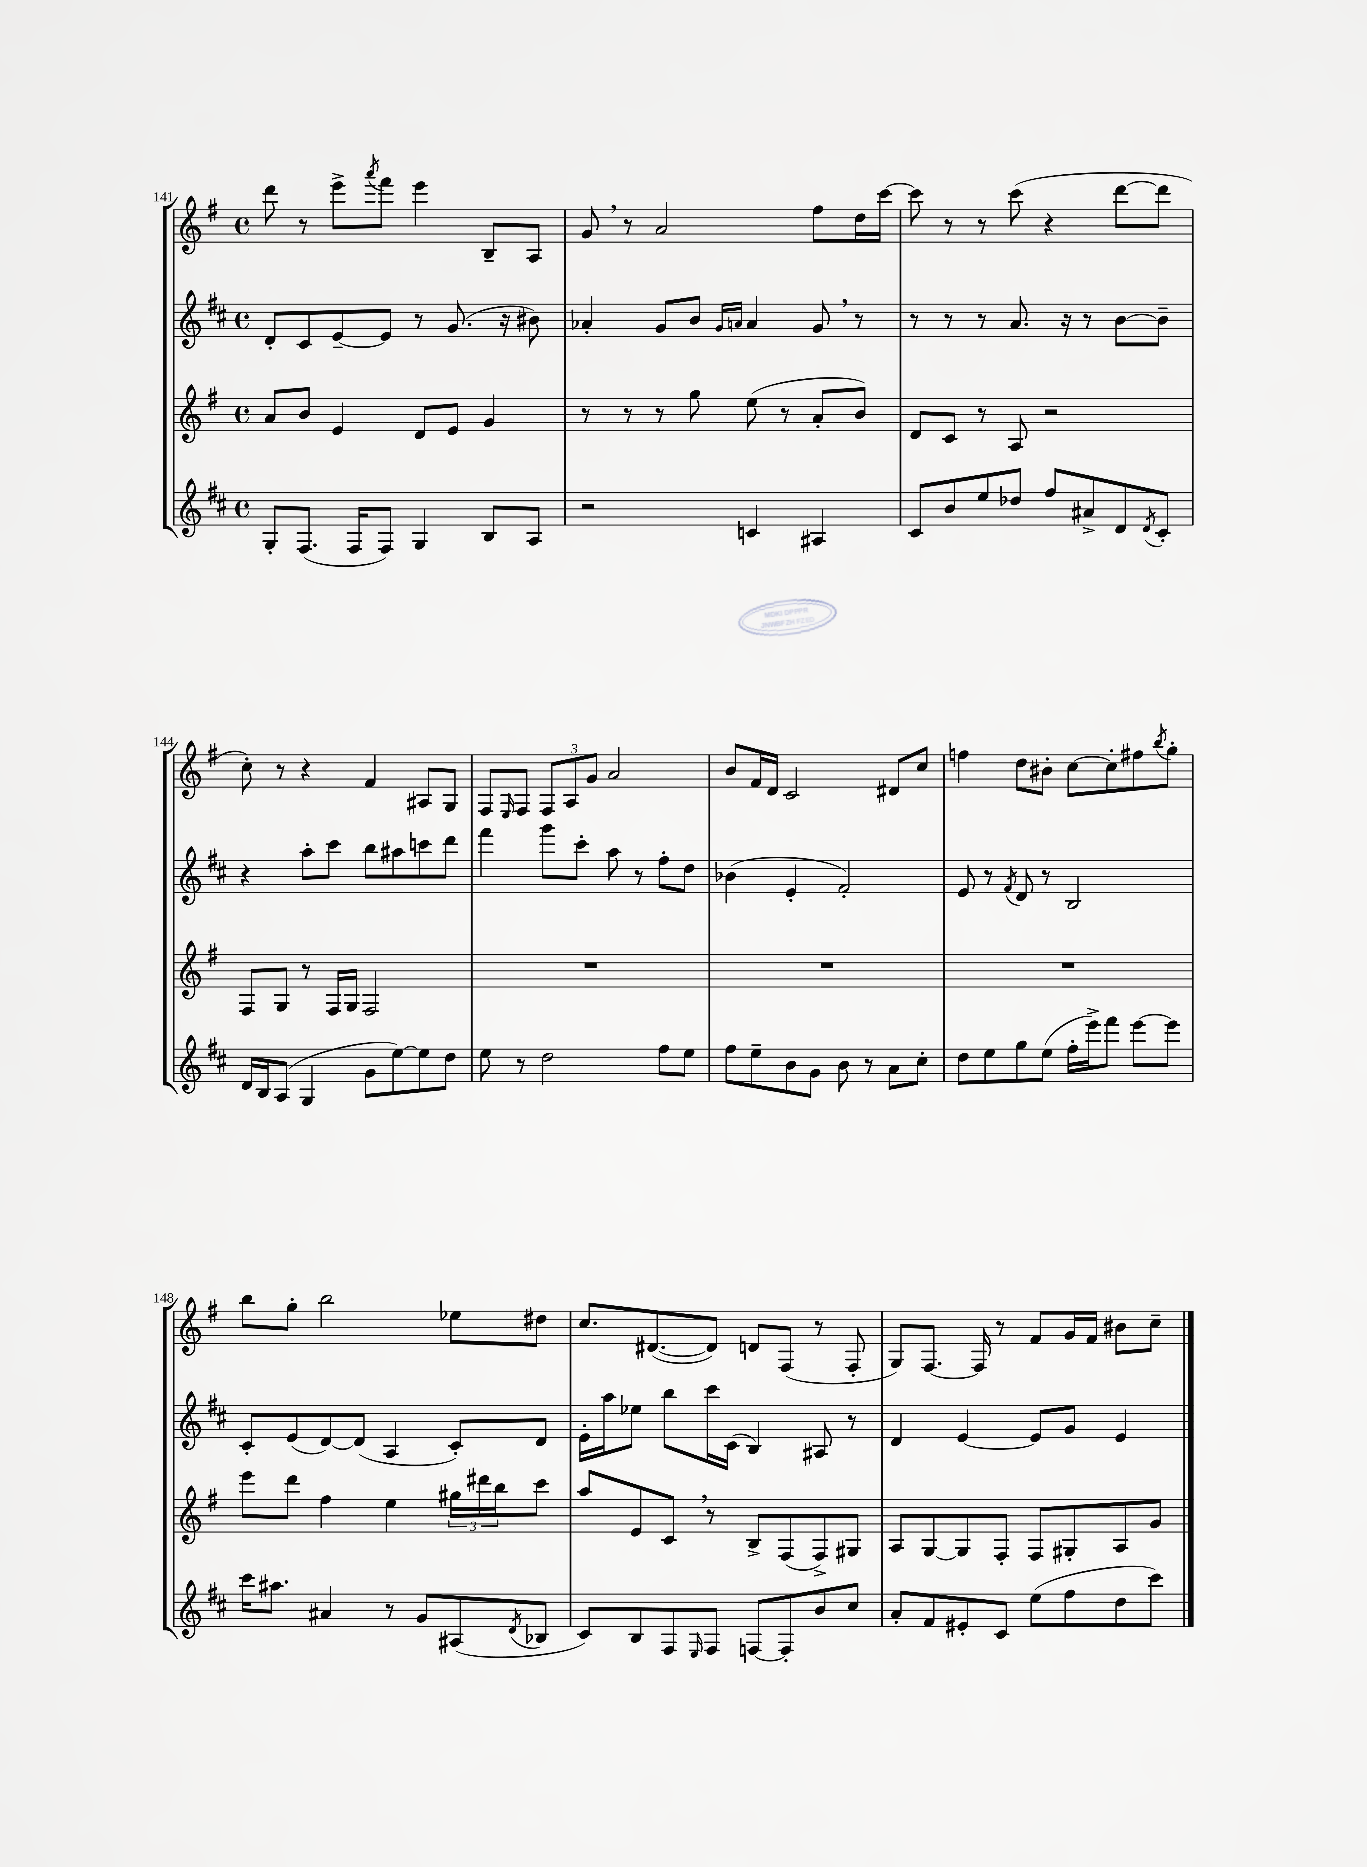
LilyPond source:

<<
\new StaffGroup <<
\new Staff = "s0" {
    \clef treble \key g \major \defaultTimeSignature \time 4/4
    d'''8 r8 e'''8-> \acciaccatura { a'''8 } fis'''8 e'''4 b8-- a8 |
    g'8 \breathe r8 a'2 fis''8 d''16 c'''16~ |
    c'''8 r8 r8 c'''8( r4 d'''8~ d'''8 |
    c''8-.) r8 r4 fis'4 ais8 g8 |
    fis8 \grace { e16 } fis8 \tuplet 3/2 { fis8 a8 g'8 } a'2 |
    b'8 fis'16 d'16 c'2 dis'8 c''8 |
    f''4 d''8 bis'8-. c''8~ c''8-. fis''8 \acciaccatura { b''8 } g''8-. |
    b''8 g''8-. b''2 ees''8 dis''8 |
    c''8. dis'8.~( dis'8) d'8 fis8( r8 fis8-. |
    g8) fis8.~ fis16 r8 fis'8 g'16 fis'16 bis'8 c''8-- \bar "|." |
}
\new Staff = "s1" {
    \clef treble \key d \major \defaultTimeSignature \time 4/4
    d'8-. cis'8 e'8~-- e'8 r8 g'8.( r16 bis'8) |
    aes'4-. g'8 b'8 \grace { g'16 a'16 } a'4 g'8 \breathe r8 |
    r8 r8 r8 a'8. r16 r8 b'8~ b'8-- |
    r4 a''8-. cis'''8 b''8 ais''8 c'''8 d'''8 |
    fis'''4 g'''8 cis'''8-. a''8 r8 fis''8-. d''8 |
    bes'4( e'4-. fis'2-.) |
    e'8 r8 \acciaccatura { fis'8 } d'8 r8 b2 |
    cis'8-. e'8( d'8~) d'8( a4 cis'8-.) d'8 |
    e'16-. a''16 ees''8 b''8 cis'''16 cis'16( b4) ais8 r8 |
    d'4 e'4~ e'8 g'8 e'4 \bar "|." |
}
\new Staff = "s2" {
    \clef treble \key g \major \defaultTimeSignature \time 4/4
    a'8 b'8 e'4 d'8 e'8 g'4 |
    r8 r8 r8 g''8 e''8( r8 a'8-. b'8) |
    d'8 c'8 r8 a8 r2 |
    fis8 g8 r8 fis16 g16 fis2 |
    R1 |
    R1 |
    R1 |
    e'''8 d'''8 fis''4 e''4 \tuplet 3/2 { gis''16 dis'''16 b''16 } c'''8 |
    a''8 e'8 c'8 \breathe r8 b8-> fis8( fis8->) gis8 |
    a8 g8~ g8 fis8-. fis8 gis8-. a8 g'8 \bar "|." |
}
\new Staff = "s3" {
    \clef treble \key d \major \defaultTimeSignature \time 4/4
    g8-. fis8.( fis16 fis8) g4 b8 a8 |
    r2 c'4 ais4 |
    cis'8 b'8 e''8 des''8 fis''8 ais'8-> d'8 \acciaccatura { d'8 } cis'8-. |
    d'16 b16 a8( g4 g'8 e''8~) e''8 d''8 |
    e''8 r8 d''2 fis''8 e''8 |
    fis''8 e''8-- b'8 g'8 b'8 r8 a'8 cis''8-. |
    d''8 e''8 g''8 e''8( fis''16-. e'''16->) fis'''8 e'''8~ e'''8 |
    cis'''16 ais''8. ais'4 r8 g'8 ais8( \acciaccatura { d'8 } bes8 |
    cis'8) b8 fis8 \grace { e16 } fis8 f8~ f8-. b'8 cis''8 |
    a'8-. fis'8 eis'8-. cis'8 e''8( fis''8 d''8 cis'''8) \bar "|." |
}
>>
>>
\layout { \context { \Score currentBarNumber = #141 } }
